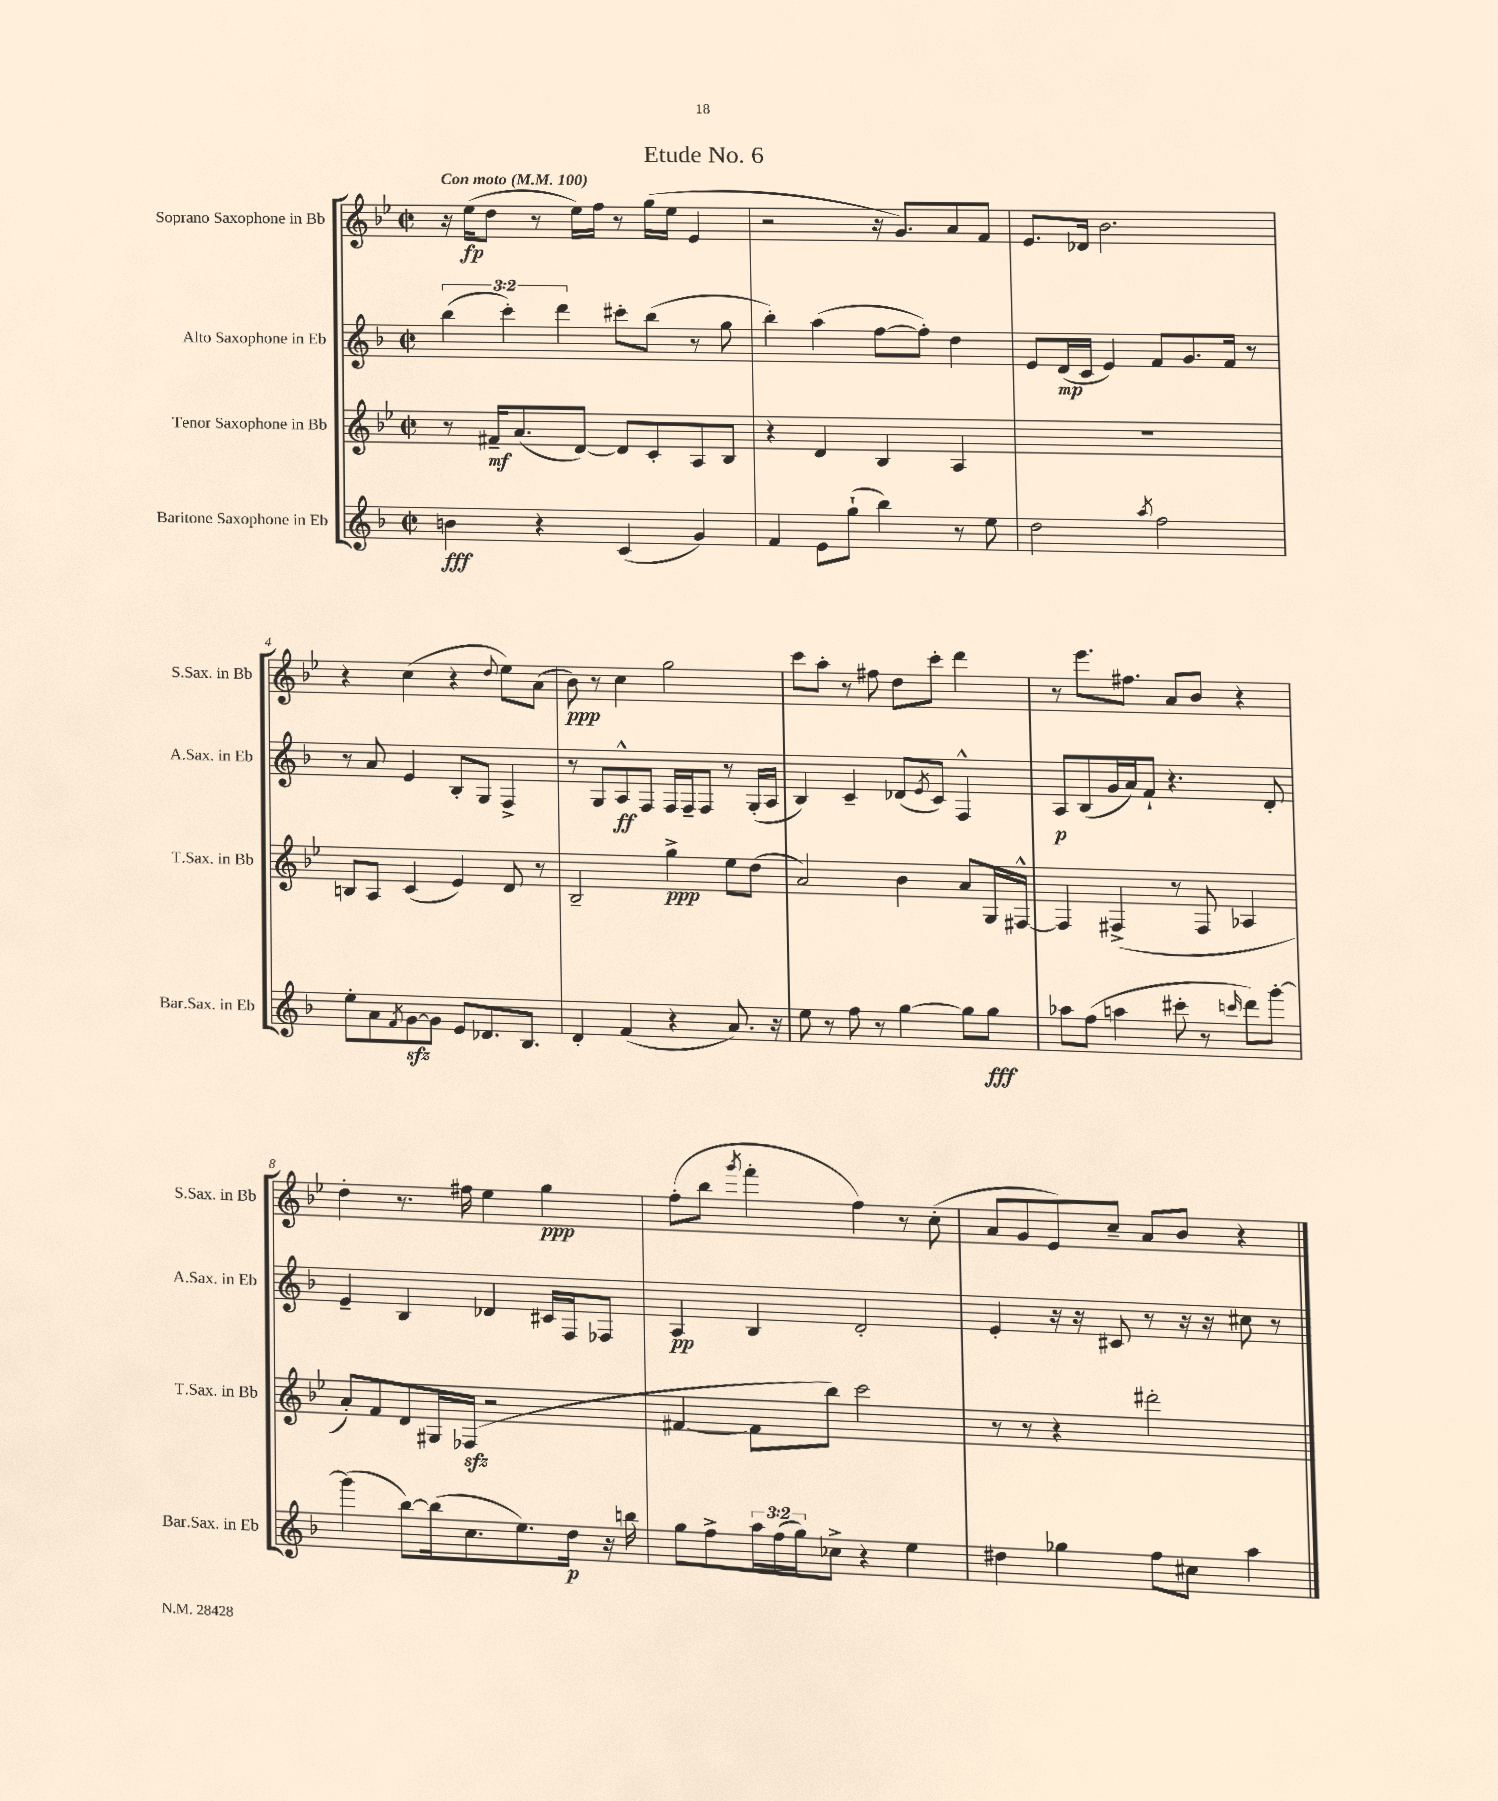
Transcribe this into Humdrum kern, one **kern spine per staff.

**kern	**dynam	**kern	**dynam	**kern	**dynam	**kern	**dynam
*part4	*part4	*part3	*part3	*part2	*part2	*part1	*part1
*staff4	*staff4	*staff3	*staff3	*staff2	*staff2	*staff1	*staff1
*I"Baritone Saxophone in Eb	*	*I"Tenor Saxophone in Bb	*	*I"Alto Saxophone in Eb	*	*I"Soprano Saxophone in Bb	*
*I'Bar.Sax. in Eb	*	*I'T.Sax. in Bb	*	*I'A.Sax. in Eb	*	*I'S.Sax. in Bb	*
*clefG2	*	*clefG2	*	*clefG2	*	*clefG2	*
*k[b-]	*	*k[b-e-]	*	*k[b-]	*	*k[b-e-]	*
*M2/2	*	*M2/2	*	*M2/2	*	*M2/2	*
*met(c|)	*	*met(c|)	*	*met(c|)	*	*met(c|)	*
*MM100	*	*MM100	*	*MM100	*	*MM100	*
=1	=1	=1	=1	=1	=1	=1	=1
!	!	!	!	!	!	!LO:TX:a:B:t=Con moto	!
4bn\	fff	8r	.	(6bb-\	.	16r	.
.	.	.	.	.	.	(16ee-\KL	fp
.	.	16f#X~/KL	mf	.	.	8dd\J	.
.	.	.	.	6ccc'\)	.	.	.
.	.	(8.a/	.	.	.	.	.
4r	.	.	.	.	.	8r	.
.	.	.	.	6ddd\	.	.	.
.	.	[8d/J)	.	.	.	16ee-\LL)	.
.	.	.	.	.	.	16ff\JJ	.
(4c/	.	8d/L]	.	8ccc#X'\L	.	8r	.
.	.	8c'/	.	(8bb-\J	.	(16gg\LL	.
.	.	.	.	.	.	16ee-\JJ	.
4g/)	.	8A/	.	8r	.	4e-/	.
.	.	8B-/J	.	8gg\	.	.	.
=2	=2	=2	=2	=2	=2	=2	=2
4f/	.	4r	.	4bb-'\)	.	2r	.
8e\L	.	4d/	.	(4aa\	.	.	.
(8gg`\J	.	.	.	.	.	.	.
4bb-\)	.	4B-/	.	[8ff\L	.	16r	.
.	.	.	.	.	.	8.g/L)	.
.	.	.	.	8ff'\J])	.	.	.
8r	.	4A/	.	4dd\	.	8a/	.
8ee\	.	.	.	.	.	8f/J	.
=3	=3	=3	=3	=3	=3	=3	=3
2dd\	.	1r	.	8e/L	.	8.e-/L	.
.	.	.	.	(16d/L	mp	.	.
.	.	.	.	16c/JJ	.	16d-X/Jk	.
.	.	.	.	4e/)	.	2.b-\	.
8qaa/	.	.	.	.	.	.	.
2ff\	.	.	.	8f/L	.	.	.
.	.	.	.	8.g/	.	.	.
.	.	.	.	16f/Jk	.	.	.
.	.	.	.	8r	.	.	.
!!LO:LB:g=z
=4	=4	=4	=4	=4	=4	=4	=4
8ee'\L	.	8Bn/L	.	8r	.	4r	.
8a\	.	8A/J	.	8a/	.	.	.
8qf/	.	.	.	.	.	.	.
[8gzz\	.	(4c/	.	4e/	.	(4cc\	.
8g\J]	.	.	.	.	.	.	.
8e/L	.	4e-/)	.	8B-'/L	.	4r	.
8.d-X/	.	.	.	8G/J	.	.	.
.	.	.	.	.	.	8qqdd/	.
.	.	8d/	.	4F^/	.	8ee-\L)	.
8.B-/J	.	.	.	.	.	.	.
.	.	8r	.	.	.	(8a\J	.
=5	=5	=5	=5	=5	=5	=5	=5
4d'/	.	2B-~/	.	8r	.	8b-\)	ppp
.	.	.	.	8G/L	.	8r	.
(4f/	.	.	.	8A^^/	ff	4cc\	.
.	.	.	.	8F/J	.	.	.
4r	.	4gg^\	ppp	16F/LL	.	2gg\	.
.	.	.	.	16F~/J	.	.	.
.	.	.	.	8F/J	.	.	.
8.a/)	.	8ee-\L	.	8r	.	.	.
.	.	(8dd\J	.	(16G'/LL	.	.	.
16r	.	.	.	16A/JJ	.	.	.
=6	=6	=6	=6	=6	=6	=6	=6
8ee\	.	2a/)	.	4B-/)	.	8ccc\L	.
8r	.	.	.	.	.	8aa'\J	.
8ff\	.	.	.	4c~/	.	8r	.
8r	.	.	.	.	.	8ff#X\	.
[4gg\	.	4b-\	.	(8d-X/L	.	8dd\L	.
.	.	.	.	8qe/	.	.	.
.	.	.	.	8c/J)	.	8ccc'\J	.
8gg\L]	.	8a/L	.	4F^^/	.	4ddd\	.
8gg\J	fff	16G/L	.	.	.	.	.
.	.	[16F#X^^/JJ	.	.	.	.	.
=7	=7	=7	=7	=7	=7	=7	=7
8aa-X\L	.	4F#/]	.	8A/L	p	8r	.
(8ff\J	.	.	.	(8B-/	.	8.eee-\L	.
4aan\	.	(4F#X^/	.	16g/L	.	.	.
.	.	.	.	16a/J)	.	8.ff#X\J	.
.	.	.	.	8f`/J	.	.	.
8ccc#X'\	.	8r	.	4.r	.	8a/L	.
8r	.	8F#/	.	.	.	8b-/J	.
16qqcccn/	.	.	.	.	.	.	.
8ddd\L)	.	4A-X/	.	.	.	4r	.
[8ggg'\J	.	.	.	8d'/	.	.	.
!!LO:LB:g=z
=8	=8	=8	=8	=8	=8	=8	=8
(4ggg\]	.	8a'/L)	.	4e~/	.	4dd'\	.
.	.	8f/	.	.	.	.	.
[8bb-\L)	.	8d/	.	4B-/	.	8.r	.
(16bb-\k]	.	16G#X/L	.	.	.	.	.
8.cc\	.	(16F-Xzz/JJ	.	.	.	16ff#X\	.
.	.	2r	.	4d-X/	.	4ee-\	.
8.ee\)	.	.	.	.	.	.	.
.	.	.	.	16c#X/LL	.	4gg\	ppp
16dd\Jk	p	.	.	16F/J	.	.	.
16r	.	.	.	8F-X/J	.	.	.
16bbn\	.	.	.	.	.	.	.
=9	=9	=9	=9	=9	=9	=9	=9
8gg\L	.	[4f#X/	.	4A/	pp	(8ff'\L	.
8ff^\	.	.	.	.	.	8bb-\J	.
.	.	.	.	.	.	8qggg/	.
24aa\L	.	8f#\L]	.	4B-/	.	4fff'\	.
(24ff\	.	.	.	.	.	.	.
24gg\J)	.	.	.	.	.	.	.
8cc-X^\J	.	8bb-\J)	.	.	.	.	.
4r	.	2ccc\	.	2d'/	.	4ff\)	.
4ee\	.	.	.	.	.	8r	.
.	.	.	.	.	.	(8cc'\	.
=10	=10	=10	=10	=10	=10	=10	=10
4dd#X\	.	8r	.	4e'/	.	8a/L	.
.	.	8r	.	.	.	8g/	.
4gg-X\	.	4r	.	16r	.	8e-/)	.
.	.	.	.	16r	.	.	.
.	.	.	.	8c#X/	.	8cc~/J	.
8ff\L	.	2ddd#X'\	.	8r	.	8a/L	.
8cc#X\J	.	.	.	16r	.	8b-/J	.
.	.	.	.	16r	.	.	.
4aa\	.	.	.	8cc#X\	.	4r	.
.	.	.	.	8r	.	.	.
==	==	==	==	==	==	==	==
*-	*-	*-	*-	*-	*-	*-	*-
